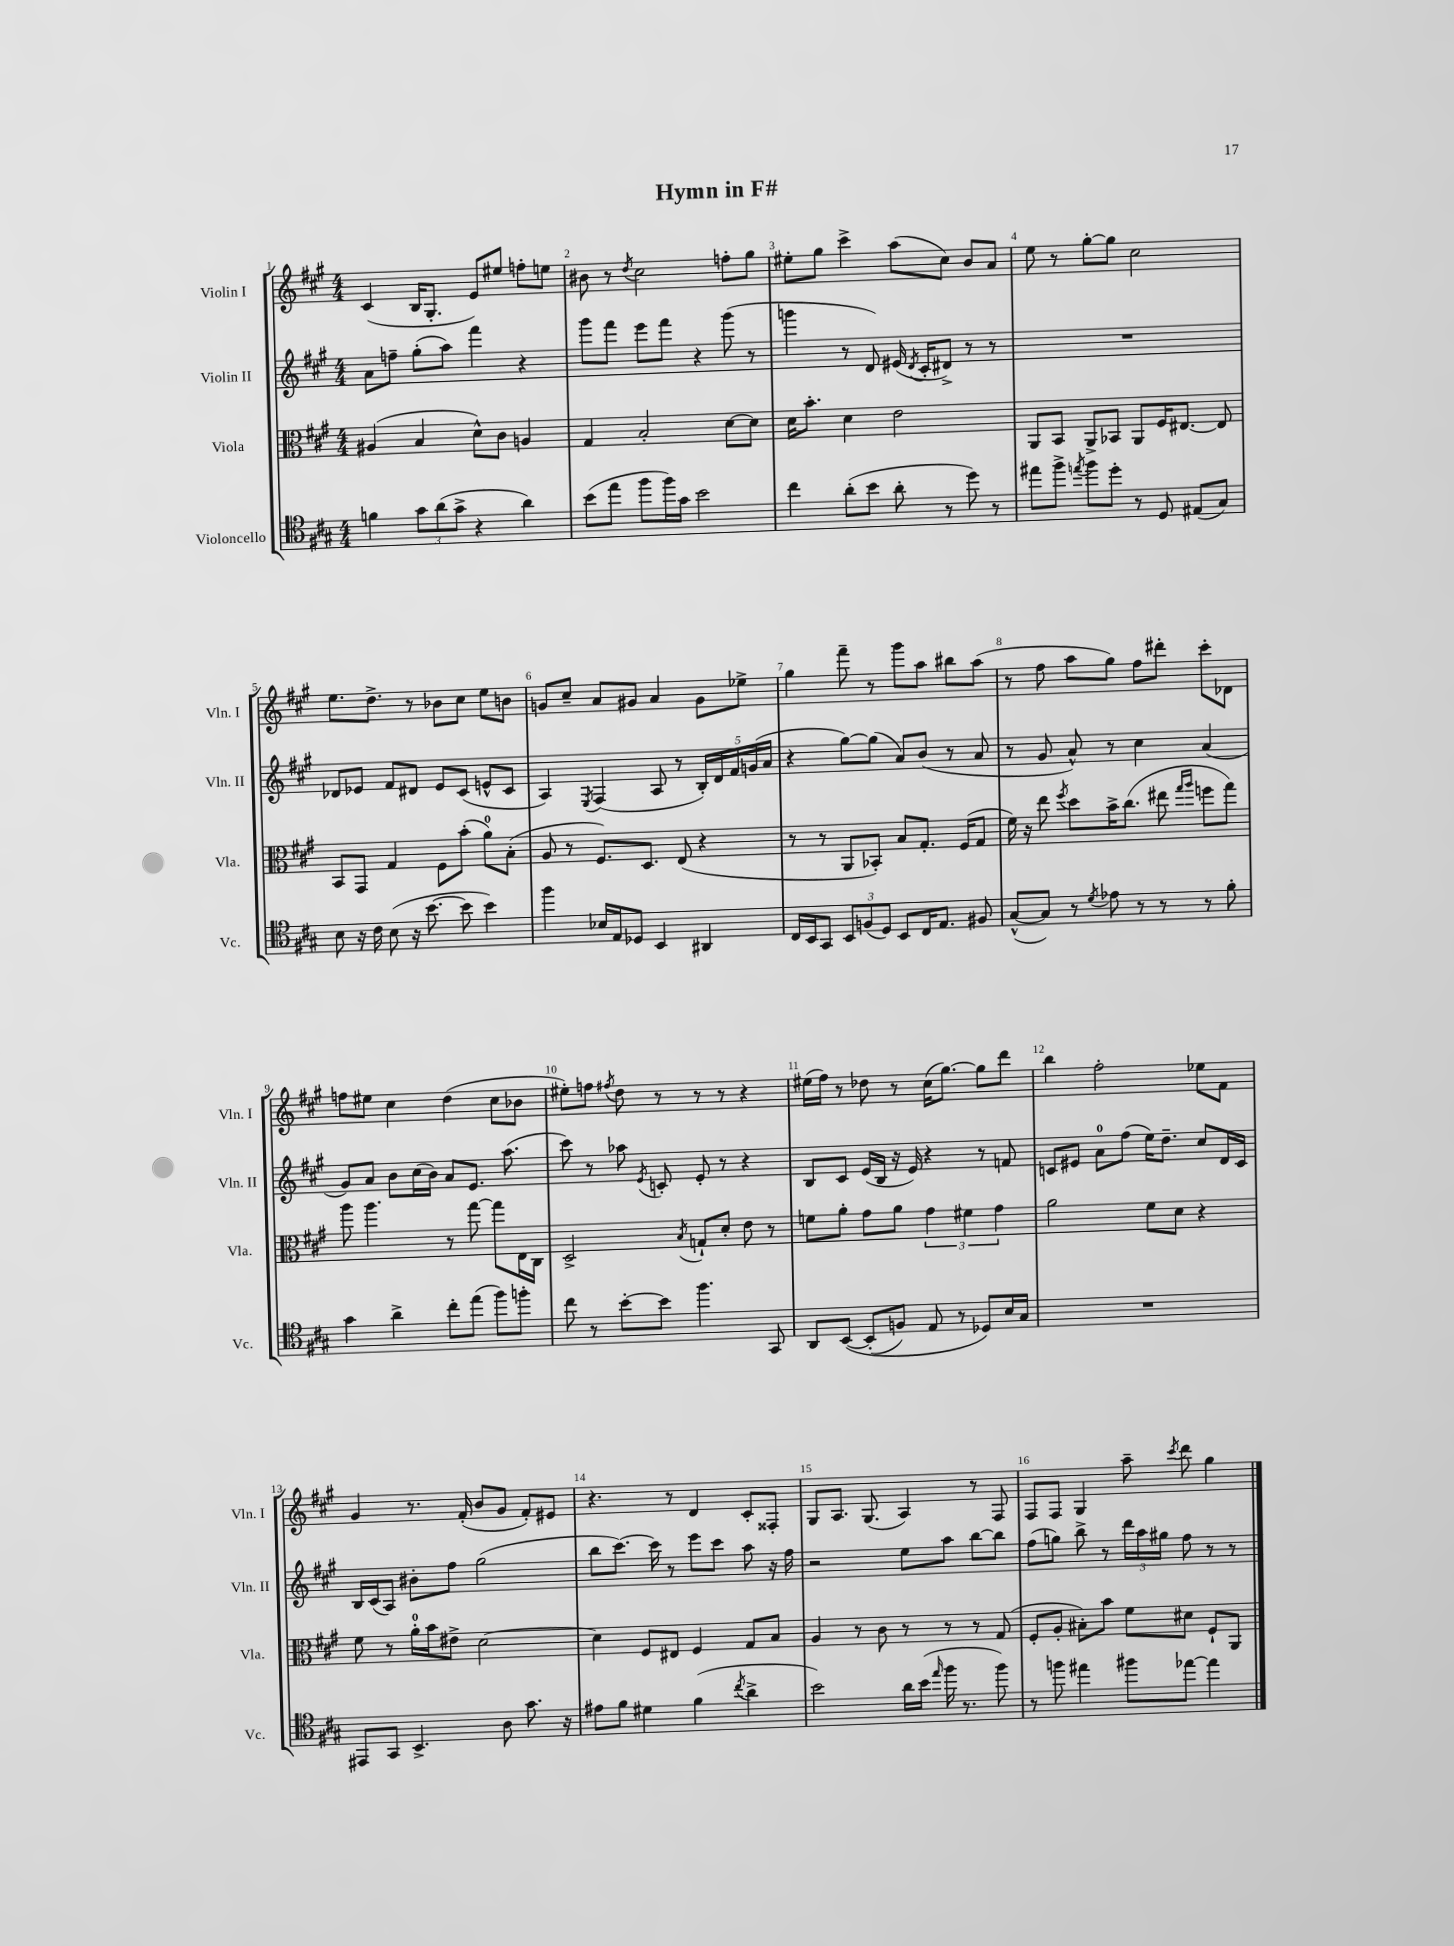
\header { title = "Hymn in F#" }
<<
\new StaffGroup <<
\new Staff = "s0" \with { instrumentName = "Violin I" shortInstrumentName = "Vln. I" } {
    \clef treble \key a \major \numericTimeSignature \time 4/4
    \autoBeamOff cis'4( b16[ gis8.]-. e'8[) eis''8] f''8[-. e''8] |
    bis'8 r8 \acciaccatura { d''8 } cis''2 f''8[-. gis''8] |
    eis''8[-. gis''8] cis'''4-> a''8[( cis''8]) b'8[ a'8] |
    e''8 r8 gis''8[~-. gis''8] cis''2 |
    e''8.[ d''8.]-> r8 bes'8[ cis''8] e''8[ b'8] |
    g'8[ cis''8]-- a'8[ gis'8] a'4 gis'8[ ees''8]-> |
    gis''4 fis'''8-- r8 gis'''8[ a''8] bis''8[ a''8]( |
    r8 fis''8 a''8[ gis''8]) fis''8[ dis'''8]-. cis'''8[-. des'8] |
    f''8[ eis''8] cis''4 d''4( cis''8[ bes'8] |
    eis''8[-.) f''8] \acciaccatura { fis''8 } d''8 r8 r8 r8 r4 |
    eis''16[( fis''16]) r8 des''8 r8 cis''16[( gis''8.]~) gis''8[ d'''8] |
    b''4 fis''2-. ees''8[ fis'8] |
    gis'4 r8. fis'16-.( b'8[ gis'8] fis'8[-.) eis'8] |
    r4. r8 d'4 cis'8[-. fisis8]-. |
    gis8[ a8.] gis8.( a4) r8 fis8 |
    fis8[ fis8] gis4 a''8-- \acciaccatura { cis'''8 } d'''8 gis''4 \bar "|." |
}
\new Staff = "s1" \with { instrumentName = "Violin II" shortInstrumentName = "Vln. II" } {
    \clef treble \key a \major \numericTimeSignature \time 4/4
    \autoBeamOff a'8[ f''8]-- gis''8[-.( a''8]) fis'''4 r4 |
    gis'''8[ fis'''8] e'''8[ fis'''8] r4 gis'''8( r8 |
    g'''4 r8 d'8) eis'16( \acciaccatura { d'8 } cis'16[-. dis'8]->) r8 r8 |
    R1 |
    des'8[ ees'8] fis'8[ dis'8] ees'8[ cis'8]( e'8[-^ cis'8] |
    a4) \acciaccatura { e8 } fis4( a8 r8 \tuplet 5/4 { b16[-.) d'16 fis'16 g'16( a'16] } |
    r4 gis''8[~) gis''8]( a'8[) b'8]( r8 a'8 |
    r8 gis'8 a'8-^) r8 cis''4 a'4( |
    gis'8[) a'8] b'8[ cis''16( b'16]) a'8[ e'8.] a''8.( |
    cis'''8) r8 aes''8 \acciaccatura { e'8 } c'8-. e'8-. r8 r4 |
    b8[ cis'8] e'16[( b16] r16 e'16) r4 r8 f'8 |
    c'8[ eis'8] a'8[-0 fis''8]( e''16[) d''8.]-- cis''8[ d'16 c'16] |
    b16[ cis'16( a8]) bis'8[-. fis''8] gis''2( |
    b''8[ cis'''8.]~) cis'''16 r8 e'''8[ cis'''8] a''8 r16 fis''16 |
    r2 e''8[ a''8] b''8[~ b''8] |
    fis''8[( g''8]) b''8-> r8 \tuplet 3/2 { d'''16[ a''16 gis''16] } fis''8 r8 r8 \bar "|." |
}
\new Staff = "s2" \with { instrumentName = "Viola" shortInstrumentName = "Vla." } {
    \clef alto \key a \major \numericTimeSignature \time 4/4
    \autoBeamOff ais4( b4 d'8[-^) cis'8] a4 |
    gis4 b2-. d'8[~ d'8] |
    d'16[ b'8.]-. d'4 e'2 |
    a,8[ b,8] a,8[-> bes,8] a,8[ fis16 eis8.]~ eis8 |
    b,8[ gis,8] gis4 fis8[ b'8]-.( a'8[-0) b8]-.( |
    a8 r8 fis8.[) d8.] e8( r4 |
    r8 r8 a,8[ bes,8]-.) b8[ gis8.]-. fis16[( gis8] |
    fis'16) r16 e''8 \acciaccatura { fis''8 } d''8[ b'16-> cis''8.]( eis''8 \grace { gis''16[ a''16] } f''8[ gis''8]) |
    a''8 a''4. r8 gis''8~ gis''8[ e16 cis16] |
    d2-> \acciaccatura { b8 } g8[-! d'8]-. e'8 r8 |
    f'8[ a'8]-. gis'8[ a'8] \tuplet 3/2 { gis'4 fis'4 gis'4 } |
    a'2 fis'8[ d'8] r4 |
    fis'8 r8 a'16[-0-. b'16 eis'8]-> d'2~ |
    d'4 fis8[ eis8] fis4 gis8[ b8] |
    a4 r8 cis'8 r8 r8 r8 gis8( |
    fis8[-. a8]-. bis8[-.) b'8] fis'8[ dis'8] fis8[-! a,8] \bar "|." |
}
\new Staff = "s3" \with { instrumentName = "Violoncello" shortInstrumentName = "Vc." } {
    \clef tenor \key a \major \numericTimeSignature \time 4/4
    \autoBeamOff f'4 \tuplet 3/2 { gis'8[ a'8( gis'8]-> } r4 a'4) |
    b'8[( e''8] fis''8[ fis''16) gis'16] b'2 |
    cis''4 a'8[-.( b'8] a'8-. r8 d''8) r8 |
    eis''8[ fis''8]-> \acciaccatura { e''8 } fis''8[ d''8]-. r8 d8 eis8[( gis8]) |
    b8 r16 cis'16 b8( r16 b'8.~ b'8 b'4) |
    fis''4 bes16[ e16 des8] b,4 ais,4 |
    cis16[ b,16 gis,8] \tuplet 3/2 { b,8[ f8( d8]) } b,8[ cis16 e8.] fis8 |
    gis8[~-^( gis8]) r8 \acciaccatura { d'8 } ees'8 r8 r8 r8 fis'8-. |
    gis'4 a'4-> cis''8[-. e''8]( fis''8[) f''8]-. |
    cis''8 r8 b'8[~-. b'8] fis''4. gis,8 |
    a,8[ b,8]~\( b,8[-.( f8]) e8 r8 des8[\) b16 gis16] |
    R1 |
    eis,8[ gis,8] b,4.-> a8 gis'8. r16 |
    eis'8[ fis'8] dis'4 fis'4( \acciaccatura { cis''8 } a'4-> |
    b'2) a'16[ b'16]( \grace { e''16 } fis''16 r8. fis''8) |
    r8 f''8 eis''4 fis''8[ ees''8]~ ees''4 \bar "|." |
}
>>
>>
\layout { \context { \Score \override BarNumber.break-visibility = ##(#f #t #t) barNumberVisibility = #all-bar-numbers-visible } }
